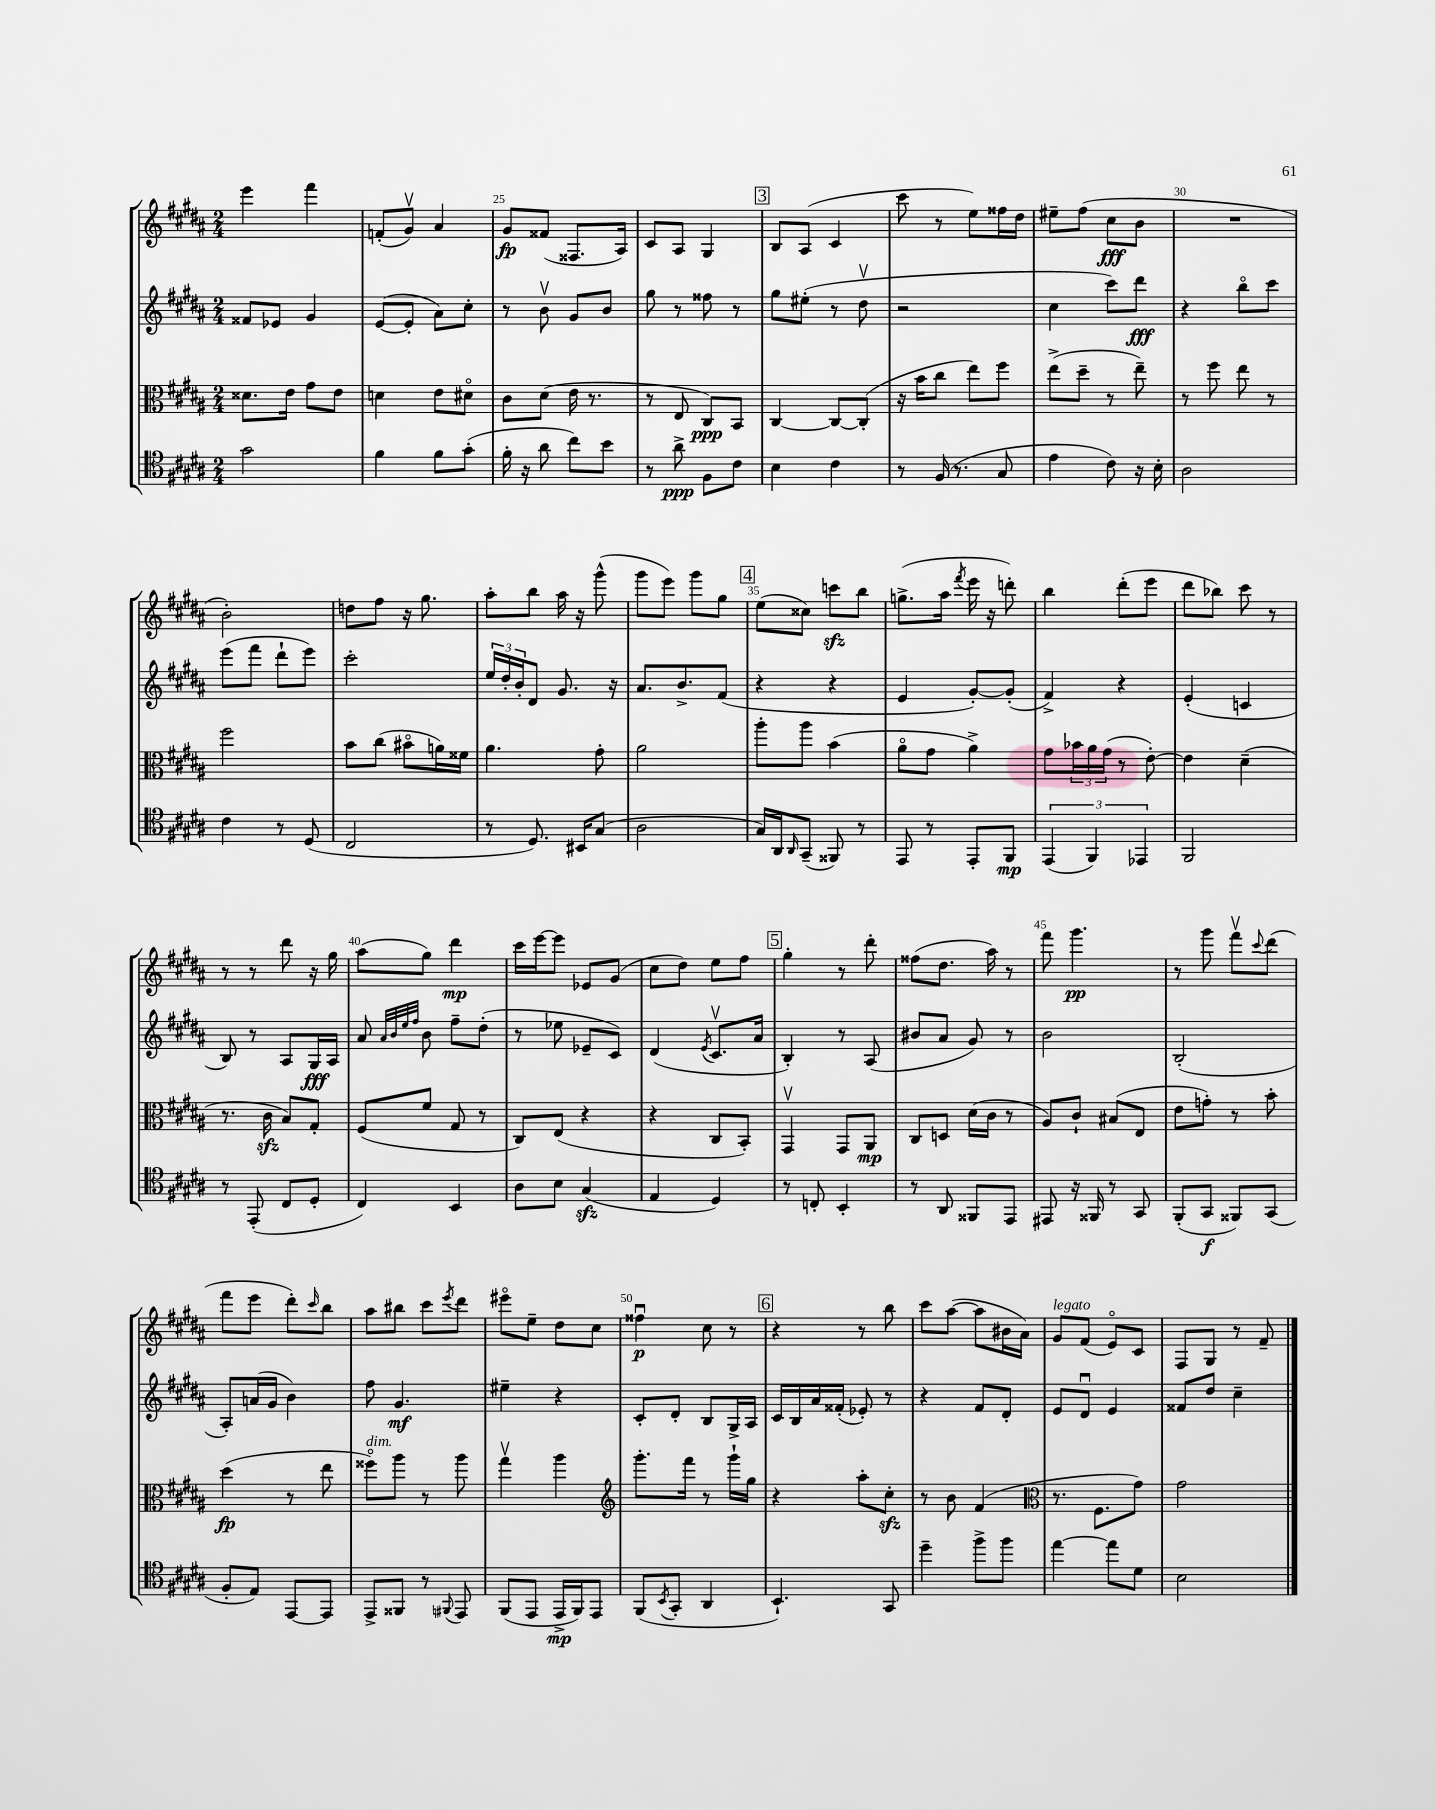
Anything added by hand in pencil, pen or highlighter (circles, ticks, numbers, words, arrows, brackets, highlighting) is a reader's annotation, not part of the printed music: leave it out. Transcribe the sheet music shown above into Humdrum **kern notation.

**kern	**kern	**kern	**kern
*staff4	*staff3	*staff2	*staff1
*clefC4	*clefC3	*clefG2	*clefG2
*k[f#c#g#d#a#]	*k[f#c#g#d#a#]	*k[f#c#g#d#a#]	*k[f#c#g#d#a#]
*M2/4	*M2/4	*M2/4	*M2/4
2g#\	8.d##\L	8f##/L	4eee\
.	.	8e-/J	.
.	16e\Jk	.	.
.	8g#\L	4g#/	4fff#\
.	8e\J	.	.
=	=	=	=
4f#\	4d\	([8e/L	(8f'/L
.	.	8e'/]J	8g#v/J)
8f#\L	8e\L	8a#\L)	4a#/
(8g#'\J	8d#o\J	8cc#'\J	.
=	=	=	=
16f#'\	8c#\L	8r	8g#/L
16r	.	.	.
8a#\	(8d#\J	8bv\	(8f##/J
8cc#\L)	16e\	8g#/L	8.F##/L
.	8.r	.	.
8b\J	.	8b/J	.
.	.	.	16A#/Jk)
=	=	=	=
8r	8r	8gg#\	8c#/L
8a#^\	8E/	8r	8A#/J
8F#\L	8C#/L)	8ff##\	4G#/
8c#\J	8BB/J	8r	.
=	=	=	=
4B\	[4C#/	8gg#\L	8B/L
.	.	(8ee#'\J	(8A#/J
4c#\	8C#/_L	8r	4c#/
.	(8C#'/]J	8dd#v\	.
=	=	=	=
8r	16r	2r	8ccc#\
.	16b\LK	.	.
(16F#/	8cc#\J	.	8r
8.r	.	.	.
.	8ee\L)	.	8ee\L)
8G#/	8ff#\J	.	16ff##\L
.	.	.	16dd#\JJ
=	=	=	=
4e\	(8ee^\L	4cc#\	8ee#~\L
.	8dd#~\J	.	(8ff#\J
8c#\)	8r	8ccc#\L)	8cc#\L
16r	8ee~\)	8ddd#\J	8b\J
16B'\	.	.	.
=	=	=	=
2A#\	8r	4r	2r
.	8ff#\	.	.
.	8ee\	8bbo\L	.
.	8r	8ccc#\J	.
=	=	=	=
4c#\	2ff#\	(8eee\L	2b'\)
.	.	8fff#\J	.
8r	.	8ddd#`\L	.
(8D#/	.	8eee\J)	.
=	=	=	=
2C#/	8b\L	2ccc#'\	8dd\L
.	(8cc#\J	.	8ff#\J
.	8b#o\L	.	16r
.	.	.	8.gg#\
.	16a\L)	.	.
.	16f##\JJ	.	.
=	=	=	=
8r	4.a#\	24ee/LL	8aa#'\L
.	.	24dd#'/	.
.	.	24b'/J	.
8.D#/)	.	8d#/J	8bb\J
.	.	8.g#/	16aa#\
16BB#/LK	.	.	16r
(8G#/J	8g#'\	.	(8ggg#^^\
.	.	16r	.
=	=	=	=
2A#\	2a#\	8.a#/L	8ggg#\L
.	.	.	8eee\J)
.	.	8.b^/	.
.	.	.	8ggg#\L
.	.	(8f#/J	8gg#\J
=	=	=	=
16G#/LL)	8aa#'\L	4r	(8ee\L
16AA#/J	.	.	.
16qqAA#/	.	.	.
(8GG#~/J	8aa#\J	.	8cc##\J)
8FF##/)	(4b\	4r	8ccc\L
8r	.	.	8bb\J
=	=	=	=
8EE/	8a#o\L	4e/	(8.gg^\L
8r	8g#\J	.	.
.	.	.	16aa#\Jk
.	.	.	8qfff#/
8EE'/L	4a#^\)	[8g#'/L)	16eee\
.	.	.	16r
8FF#/J	.	(8g#'/]J	8ddd'\)
=	=	=	=
(6EE/	8g#\L	4f#^/)	4bb\
.	24b-\L	.	.
6FF#/)	24a#\	.	.
.	(24g#\JJ	.	.
.	8r	4r	(8ddd#'\L
6EE-/	.	.	.
.	[8e'\)	.	8eee\J
=	=	=	=
2FF#/	4e\]	(4e'/	8ddd#\L
.	.	.	8bb-\J)
.	(4d#~\	4c/	8ccc#\
.	.	.	8r
=	=	=	=
8r	8.r	8B/)	8r
(8EE'/	.	8r	8r
.	16c#\	.	.
8C#/L	8B/L)	8A#/L	8ddd#\
8D#'/J	8G#'/J	16G#/L	16r
.	.	16A#/JJ	16gg#\
=	=	=	=
4C#/)	(8F#/L	8a#/	(8aa#\L
.	.	32qqa#/LLL	.
.	.	32qqb/	.
.	.	32qqee/	.
.	.	32qqff#/JJJ	.
.	8f#/J	8b\	8gg#\J)
4BB/	8G#/	8ff#~\L	4ddd#\
.	8r	(8dd#'\J	.
=	=	=	=
8A#\L	8C#/L)	8r	16ccc#\LL
.	.	.	[16eee\J
8B\J	(8E/J	8ee-\	8eee\]J
(4G#/	4r	8e-~/L	8e-/L
.	.	8c#/J)	(8g#/J
=	=	=	=
4E/	4r	(4d#/	8cc#\L
.	.	.	8dd#\J)
.	.	8qe/	.
4D#/)	8C#/L	8.c#v/L	8ee\L
.	8BB'/J)	.	8ff#\J
.	.	16a#/Jk	.
=	=	=	=
8r	4GG#v/	4B'/)	4gg#'\
8C'/	.	.	.
4BB'/	8GG#/L	8r	8r
.	8AA#/J	(8A#/	8ddd#'\
=	=	=	=
8r	8C#/L	8b#/L	(8ff##\L
8AA#/	8D/J	8a#/J	8.dd#\J
8FF##/L	(16d#\LL	8g#/)	.
.	16c#\JJ	.	16aa#\)
8EE/J	8r	8r	8r
=	=	=	=
8EE#/	8A#/L)	2b\	8fff#\
16r	8c#`/J	.	4.ggg#\
16FF##/	.	.	.
8r	(8B#/L	.	.
8GG#/	8E/J	.	.
=	=	=	=
(8FF#'/L	8e\L	(2B'/	8r
8GG#/J	8g'\J)	.	8ggg#\
8FF##/L)	8r	.	8fff#v\L
.	.	.	8qqccc#/
(8GG#/J	8b'\	.	(8ddd#\J
=	=	=	=
8F#'/L	(4dd#\	8A#'/L)	8fff#\L
8E/J)	.	(16a/L	8eee\J
.	.	16g#/JJ	.
[8EE/L	8r	4b\)	8ddd#'\L)
.	.	.	16qqccc#/
8EE/]J	8ee\	.	8bb\J
=	=	=	=
8EE^/L	8ff##o\L)	8ff#\	8aa#\L
8FF##/J	8aa#\J	4.g#/	8bb#\J
8r	8r	.	8ccc#\L
8qqFF#/	.	.	8qeee/
8EE/	8aa#\	.	8ddd#\J
=	=	=	=
(8FF#/L	4gg#v\	4ee#~\	8eee#o\L
8EE/J	.	.	8ee~\J
16EE^/LL	4aa#\	4r	8dd#\L
16FF#/J)	.	.	.
8EE/J	.	.	8cc#\J
=	=	=	=
*	*clefG2	*	*
(8FF#/L	8.ggg#'\L	8c#'/L	4ff##u\
8qBB/	.	.	.
8GG#'/J	.	8d#'/J	.
.	16fff#\Jk	.	.
4AA#/	8r	8B/L	8cc#\
.	16ggg#`\LL	16G#^/L	8r
.	16gg#\JJ	16A#/JJ	.
=	=	=	=
4.BB`/)	4r	16c#/LL	4r
.	.	16B/	.
.	.	16a#/	.
.	.	(16f##'/JJ	.
.	8aa#'\L	8e-'/)	8r
8GG#/	8cc#'\J	8r	8bb\
=	=	=	=
4dd#~\	8r	4r	8ccc#\L
.	8b\	.	([8aa#\J
8ff#^\L	(4f#/	8f#/L	8aa#\]L
8ff#\J	.	8d#'/J	16b#\L
.	.	.	16a#\JJ)
=	=	=	=
*	*clefC3	*	*
[4ee\	8.r	8e/L	8g#/L
.	.	8d#u/J	(8f#/J
.	8.F#\L	.	.
8ee\]L	.	4e/	8eo/L)
8d#\J	8g#\J)	.	8c#/J
=	=	=	=
2B\	2g#\	8f##/L	8F#/L
.	.	8dd#/J	8G#/J
.	.	4cc#~\	8r
.	.	.	8f#~/
==	==	==	==
*-	*-	*-	*-
